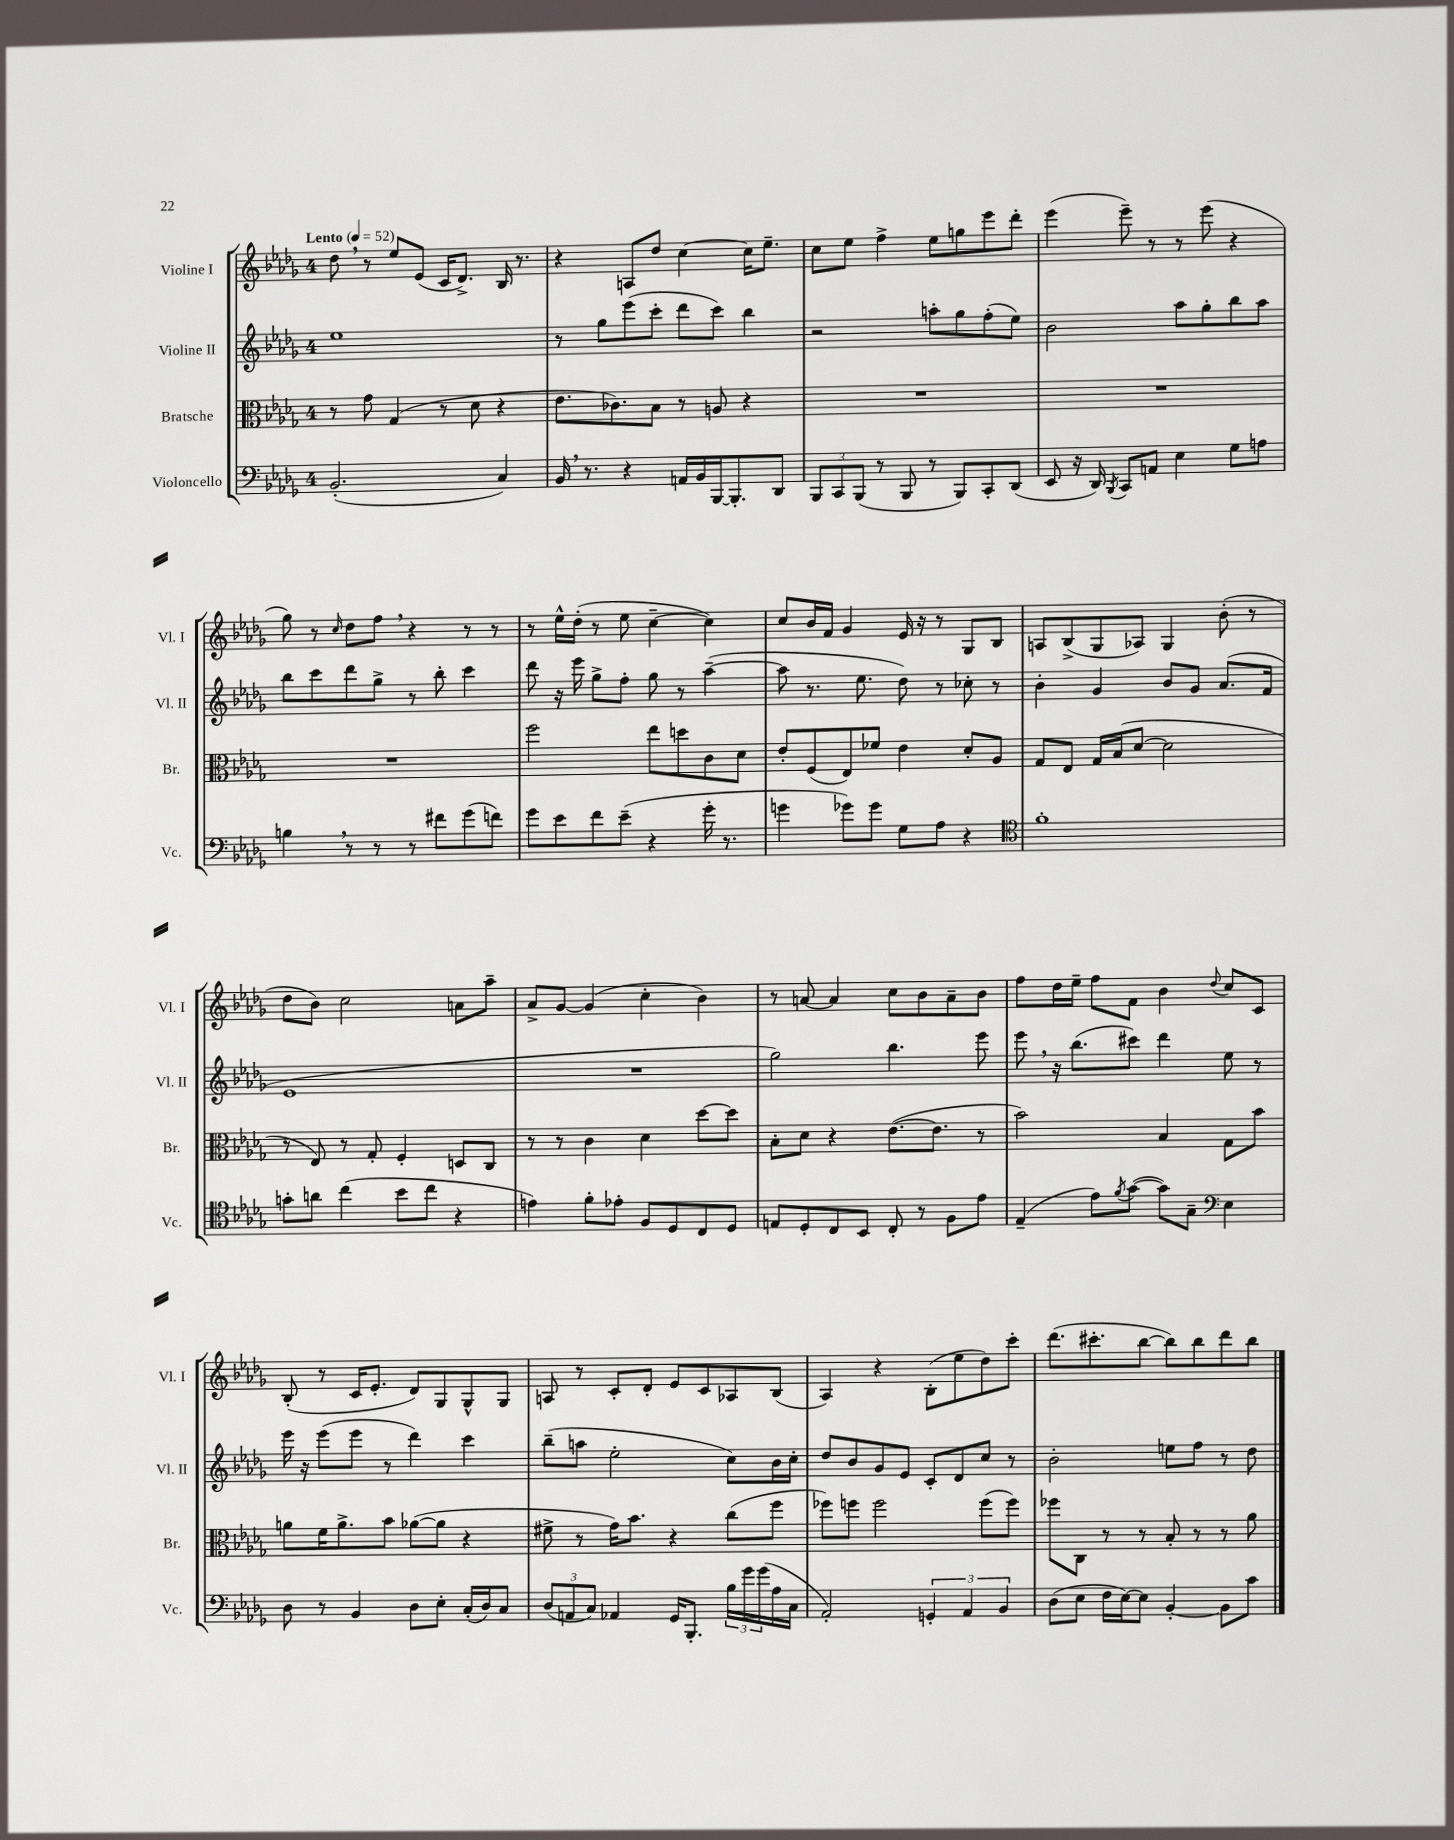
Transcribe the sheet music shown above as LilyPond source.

<<
\new StaffGroup <<
\new Staff = "s0" \with { instrumentName = "Violine I" shortInstrumentName = "Vl. I" } {
    \clef treble \key des \major \once \override Staff.TimeSignature.style = #'single-digit \time 4/4 \tempo "Lento" 4 = 52
    des''8 \breathe r8 ees''8 ees'8( c'16 des'8.->) bes16 r8. |
    r4 a8 des''8 c''4~ c''16 ees''8.-- |
    c''8 ees''8 f''4-> ees''8 g''8 ees'''8 des'''8-. |
    ees'''4( ees'''8--) r8 r8 ees'''8( r4 |
    ges''8) r8 \grace { c''16 } des''8 f''8 \breathe r4 r8 r8 |
    r8 ees''16-^ des''16-.( r8 ees''8 c''4~-- c''4) |
    c''8 bes'16 f'16 ges'4 ees'16 r16 r8 ges8 bes8 |
    a8 bes8->( ges8 aes8) ges4 bes'8-.( r8 |
    des''8 bes'8) c''2 a'8 aes''8-- |
    aes'8-> ges'8~ ges'4( c''4-. bes'4) |
    r8 a'8~ a'4 c''8 bes'8 a'8-- bes'8 |
    f''8 des''16 ees''16-- f''8 f'8 bes'4 \appoggiatura { des''8 } c''8 c'8 |
    bes8-.( r8 c'16 ees'8.-. des'8) ges8 ges8-^ ges8 |
    a8 r8 c'8-. des'8-. ees'8 c'8 aes8 bes8( |
    aes4) r4 bes8-.( ees''8 des''8) c'''8-. |
    des'''8.( cis'''8.-. bes''8~ bes''8) bes''8 des'''8 bes''8 \bar "|." |
}
\new Staff = "s1" \with { instrumentName = "Violine II" shortInstrumentName = "Vl. II" } {
    \clef treble \key des \major \once \override Staff.TimeSignature.style = #'single-digit \time 4/4
    ees''1 |
    r8 ges''8 ees'''8( c'''8-. des'''8 c'''8) bes''4 |
    r2 a''8-. ges''8 f''8-.( ees''8) |
    bes'2 aes''8 ges''8-. bes''8 aes''8 |
    bes''8 c'''8 des'''8 ges''8-> r8 bes''8-. c'''4 |
    des'''8 r16 ees'''16 ges''8-> f''8-. ges''8 r8 aes''4~--( |
    aes''8 r8. ees''8. des''8) r8 ces''8-. r8 |
    bes'4-. ges'4 bes'8 ges'8 aes'8.( f'16 |
    ees'1 |
    R1 |
    ges''2) bes''4. ees'''8 |
    ees'''8 \breathe r16 bes''8.( cis'''8) des'''4 ees''8 r8 |
    ees'''16 r16 ees'''8( ees'''8 r8 des'''4) c'''4 |
    bes''8--( a''8 ees''2-. c''8) bes'16 c''16-. |
    des''8 bes'8 ges'8 ees'8 c'8-. des'8 c''8 r8 |
    bes'2-. e''8 f''8 r8 des''8 \bar "|." |
}
\new Staff = "s2" \with { instrumentName = "Bratsche" shortInstrumentName = "Br." } {
    \clef alto \key des \major \once \override Staff.TimeSignature.style = #'single-digit \time 4/4
    r8 ges'8 ges4( r8 des'8 r4 |
    ees'8. ces'8.) bes8 r8 a8 r4 |
    R1 |
    R1 |
    R1 |
    f''2 ees''8 d''8 c'8 des'8 |
    ees'8-. f8( ees8) fes'8 ees'4 des'8-. aes8 |
    ges8 ees8 ges16 bes16( des'8~ des'2 |
    r8 ees8) r8 ges8-. f4-. d8 c8 |
    r8 r8 c'4 des'4 des''8~ des''8 |
    bes8-. des'8 r4 ees'8.~( ees'8. r8 |
    bes'2) bes4 ges8 bes'8 |
    a'8 f'16 a'8.-> bes'8 aes'8~( aes'8 r4 |
    fis'8-> r8 ges'16) bes'8. r4 c''8( f''8 |
    fes''8) f''8 f''2 f''8( f''8) |
    fes''8 c8 r8 r8 bes8-. r8 r8 aes'8 \bar "|." |
}
\new Staff = "s3" \with { instrumentName = "Violoncello" shortInstrumentName = "Vc." } {
    \clef bass \key des \major \once \override Staff.TimeSignature.style = #'single-digit \time 4/4
    bes,2.-.( c4) |
    bes,16 \breathe r8. r4 a,16 bes,16 bes,,16~ bes,,8.-. des,8 |
    \tuplet 3/2 { bes,,8 c,8 bes,,8( } r8 bes,,8 r8 bes,,8) c,8-. des,8( |
    ees,8 r16 des,16) \acciaccatura { bes,,8 } c,8 a,8 ees4 ges8 a8 |
    b4 \breathe r8 r8 r8 fis'8 ges'8( f'8) |
    ges'8 ees'8 f'8 ees'8--( r4 ges'16-. r8. |
    g'4 ges'8) ges'8 ges8 aes8 r4 |
    \clef tenor f'1-. |
    g'8-. a'8 c''4( bes'8 c''8 r4 |
    e'4) f'8-. ees'8-. f8 des8 c8 des8 |
    e8 des8-. c8 bes,8 c8-. r8 f8 ees'8 |
    ees4--( ees'8) \acciaccatura { f'8 } ges'8~( ges'8) ges8-- \clef bass ees4 |
    des8 r8 bes,4 des8 ees8-. c16-.( des16) c8 |
    \tuplet 3/2 { des8( a,8 c8) } aes,4 ges,16 bes,,8.-. \tuplet 3/2 { bes16 ges'16 ges'16( } aes16 c16 |
    aes,2-.) \tuplet 3/2 { g,4-. aes,4 bes,4 } |
    des8( ees8 f16 ees16~) ees8 bes,4~-. bes,8 c'8 \bar "|." |
}
>>
>>
\layout { \context { \Score \remove "Bar_number_engraver" } }
